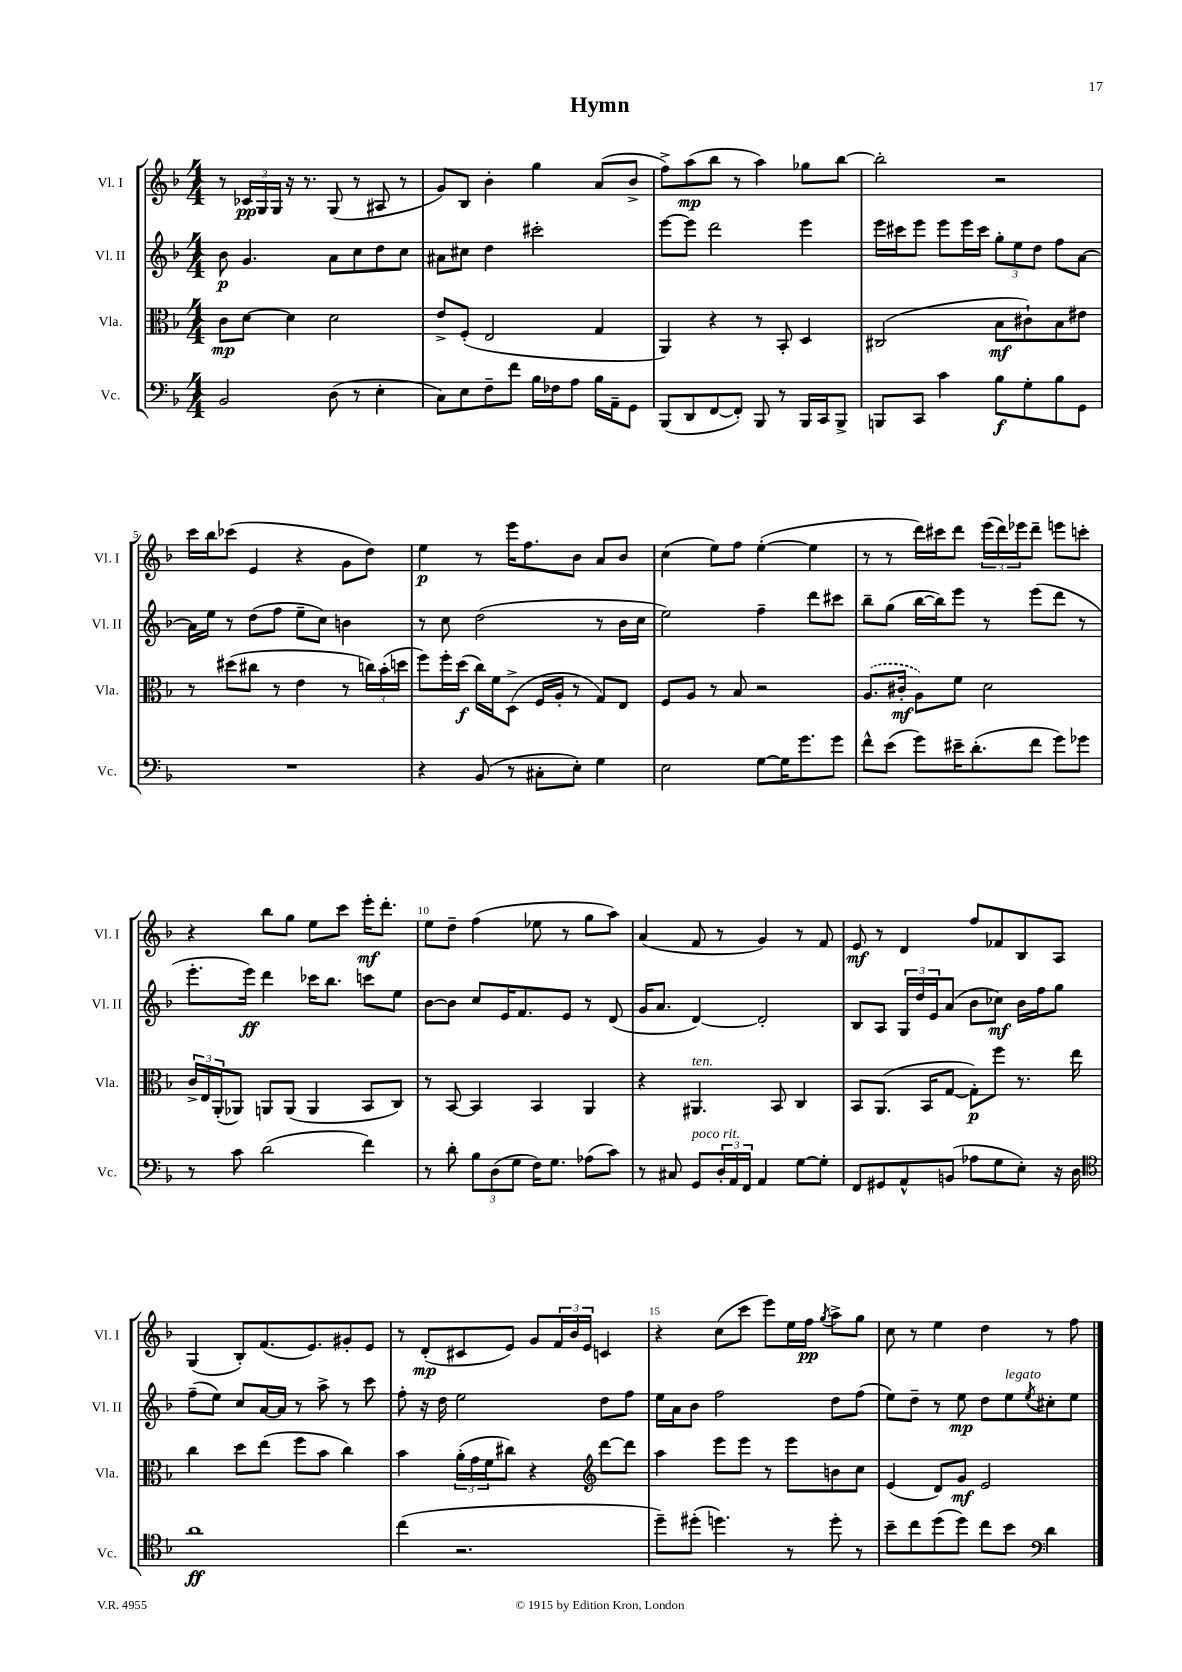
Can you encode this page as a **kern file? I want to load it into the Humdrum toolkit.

**kern	**kern	**kern	**kern
*staff4	*staff3	*staff2	*staff1
*clefF4	*clefC3	*clefG2	*clefG2
*k[b-]	*k[b-]	*k[b-]	*k[b-]
*M4/4	*M4/4	*M4/4	*M4/4
2BB-/	8c\L	8b-\	8r
.	[8d\J	4.g/	24c-/LL
.	.	.	24G/
.	.	.	24G/JJ
.	4d\]	.	16r
.	.	.	8.r
(8D\	2d\	8a\L	(8G/
8r	.	8cc\	8r
4E'\	.	8dd\	8A#/
.	.	8cc\J	8r
=	=	=	=
8C\L)	8e^/L	8a#\L	8g/L)
8E\	(8F'/J	8cc#\J	8B-/J
8F~\	2E/	4dd\	4b-'\
8f\J	.	.	.
16B-\LL	.	2ccc#'\	4gg\
16F-\J	.	.	.
8A\J	.	.	.
16B-\LL	4G/	.	(8a/L
16AA~\J	.	.	.
8GG\J	.	.	8b-^/J
=	=	=	=
(8BBB-/L	4AA/)	[8eee\L	8ff^\L)
8DD/	.	8eee\]J	(8aa\
[8FF/	4r	2ddd\	8bb-\J
8FF'/]J)	.	.	8r
8BBB-/	8r	.	4aa\)
8r	8BB-'/	.	.
16BBB-/LL	4D/	4eee\	8gg-\L
16CC/J	.	.	.
8BBB-^/J	.	.	[8bb-\J
=	=	=	=
8BBB/L	(2C#/	16eee\LL	2bb-'\]
.	.	16ccc#\J	.
8CC/J	.	8eee\J	.
4c\	.	8eee\L	.
.	.	16eee\L	.
.	.	16ccc#\JJ	.
8B-\L	8B-\L	12gg'\L	2r
.	.	12ee\	.
8G'\	8c#`\)	.	.
.	.	12dd\J	.
8B-\	8B-\	8ff\L	.
8GG\J	8e#\J	[8a\J	.
=	=	=	=
1r	8r	16a\]LL	16ccc\LL
.	.	16ee\JJ	16bb-\J
.	(8dd#\L	8r	(8ccc-\J
.	8cc#\J	(8dd\L	4e/
.	8r	8ff\J	.
.	4e\	8ee~\L	4r
.	.	8cc\J)	.
.	8r	4b\	8g\L
.	24cc\LL)	.	8dd\J)
.	(24b-'\	.	.
.	24dd\JJ	.	.
=	=	=	=
4r	8ff\L)	8r	4ee\
.	16ff'\L	8cc\	.
.	(16dd\JJ	.	.
(8BB-/	16cc\LL)	(2dd\	8r
.	16f\J	.	.
8r	(8D^\J	.	16eee\LK
.	.	.	8.ff\
8C#'\L	16F/LL	.	.
.	16A'/JJ	.	.
8E'\J)	8r	.	8b-\J
4G\	8G/L)	8r	8a/L
.	8E/J	16b-\LL	8b-/J
.	.	16cc\JJ	.
=	=	=	=
2E\	8F/L	2ee\)	(4cc\
.	8A/J	.	.
.	8r	.	8ee\L)
.	8B-/	.	8ff\J
[8G\L	2r	4ff~\	([4ee'\
16G\]K	.	.	.
8.g\	.	.	.
.	.	8ddd\L	4ee\]
8g\J	.	8ccc#\J	.
=	=	=	=
8f^^\L	(8.A/L	8bb-~\L	8r
(8e\J	.	(8gg\J	8r
.	16c#'/Jk	.	.
8g\L)	8A\L)	[16bb-\LL	16ddd\LL)
.	.	16bb-\]J)	16ccc#\J
16e#~\K	8f\J	8eee\J	8ddd\J
(8.d'\	.	.	.
.	2d\	8r	(24eee\LL
.	.	.	24ddd\)
.	.	.	24eee-\J
8f\J	.	(8eee\L	8ddd~\J
8g\L)	.	8ddd\J	8eee\L
8g-\J	.	8r	8ccc'\J
=	=	=	=
8r	24c^/LL	8.eee'\L	4r
.	24E/	.	.
.	(24AA'/J	.	.
8c\	8AA-/J)	.	.
.	.	16eee\Jk)	.
(2d\	8AA/L	4ddd\	8bb-\L
.	(8AA/J	.	8gg\J
.	4AA/	16ccc-\LK	8ee\L
.	.	8.bb-\J	.
.	.	.	8ccc\J
4f\)	8BB-/L	8ccc\L	16eee'\LK
.	.	.	8.ddd'\J
.	8C/J)	8ee\J	.
=	=	=	=
8r	8r	[8b-\L	8ee\L
8d'\	[8BB-/	8b-\]J	8dd~\J
12B-\L	4BB-/]	8cc/L	(4ff\
(12D\	.	.	.
.	.	16e/K	.
12G\J	.	.	.
.	.	8.f/	.
16F\LK)	4BB-/	.	8ee-\
8.G\J	.	.	.
.	.	8e/J	8r
(8A-\L	4AA/	8r	8gg\L
8c\J)	.	(8d/	8aa\J)
=	=	=	=
8r	4r	16g/LK	(4a/
.	.	8.a/J	.
8C#/	.	.	.
8GG/L	4.AA#/	[4d/)	8f/
24D'/L	.	.	8r
24AA/	.	.	.
24FF/JJ	.	.	.
4AA/	.	2d'/]	4g/)
.	8BB-/	.	.
[8G\L	4C/	.	8r
8G'\]J	.	.	8f/
=	=	=	=
8FF/L	8BB-/L	8B-/L	8e/
8GG#/	(8.AA/J	8A/J	8r
8AA^^/	.	24G/LL	4d/
.	.	24dd/	.
.	16BB-/LK	.	.
.	.	24e/J	.
(8BB/J	[8G/J	(8a/J	.
8A-\L	8G'\]L)	8b-\L	8ff/L
8G\	8ff\J	8cc-\J)	8f-/
8E'\J)	8.r	16b-\LL	8B-/
.	.	16ff\J	.
16r	.	8gg\J	8A/J
16D\	16ee\	.	.
=	=	=	=
*clefC4	*	*	*
1a	4cc\	(8ff~\L	(4G/
.	.	8ee\J)	.
.	8dd\L	8cc/L	8B-'/L)
.	(8ee\J	[16a/L	(8.f/
.	.	16a/]JJ	.
.	8ff\L	8r	.
.	.	.	8.e/)
.	8b-\J	8aa^\	.
.	4cc\)	8r	8g#'/
.	.	8ccc\	8e/J
=	=	=	=
(4cc\	4b-\	8ff'\	8r
.	.	16r	(8d'/L
.	.	16dd\	.
2.r	(24a'\LL	2ee\	8c#/
.	24g\	.	.
.	24f\J	.	.
.	8cc#\J)	.	8e/J)
.	4r	.	8g/L
.	.	.	24f/L
.	.	.	24b-/
.	.	.	24e/JJ
*	*clefG2	*	*
.	[8ddd\L	8dd\L	4c/
.	8ddd\]J	8ff\J	.
=	=	=	=
8dd~\L)	4aa\	16ee\LL	4r
.	.	16a\J	.
(8dd#'\J	.	8b-\J	.
4.dd\)	8eee\L	2ff\	(8cc\L
.	8eee\J	.	8ccc\J
.	8r	.	8eee\L)
8r	8eee\L	.	16ee\L
.	.	.	16ff\JJ
.	.	.	8qgg/
8dd'\	8b\	8dd\L	8aa^\L
8r	8cc\J	(8ff\J	8gg\J
=	=	=	=
8b-~\L	(4e/	8ee\L)	8cc\
8cc\	.	8dd~\J	8r
(8dd\	8d/L)	8r	4ee\
8dd\J)	8g/J	8ee\	.
8cc\L	2e/	8dd\L	4dd\
8b-\J	.	8ee\	.
*clefF4	*	*	*
.	.	8qee/	.
4d\	.	8cc#'\	8r
.	.	8ee\J	8ff\
==	==	==	==
*-	*-	*-	*-
